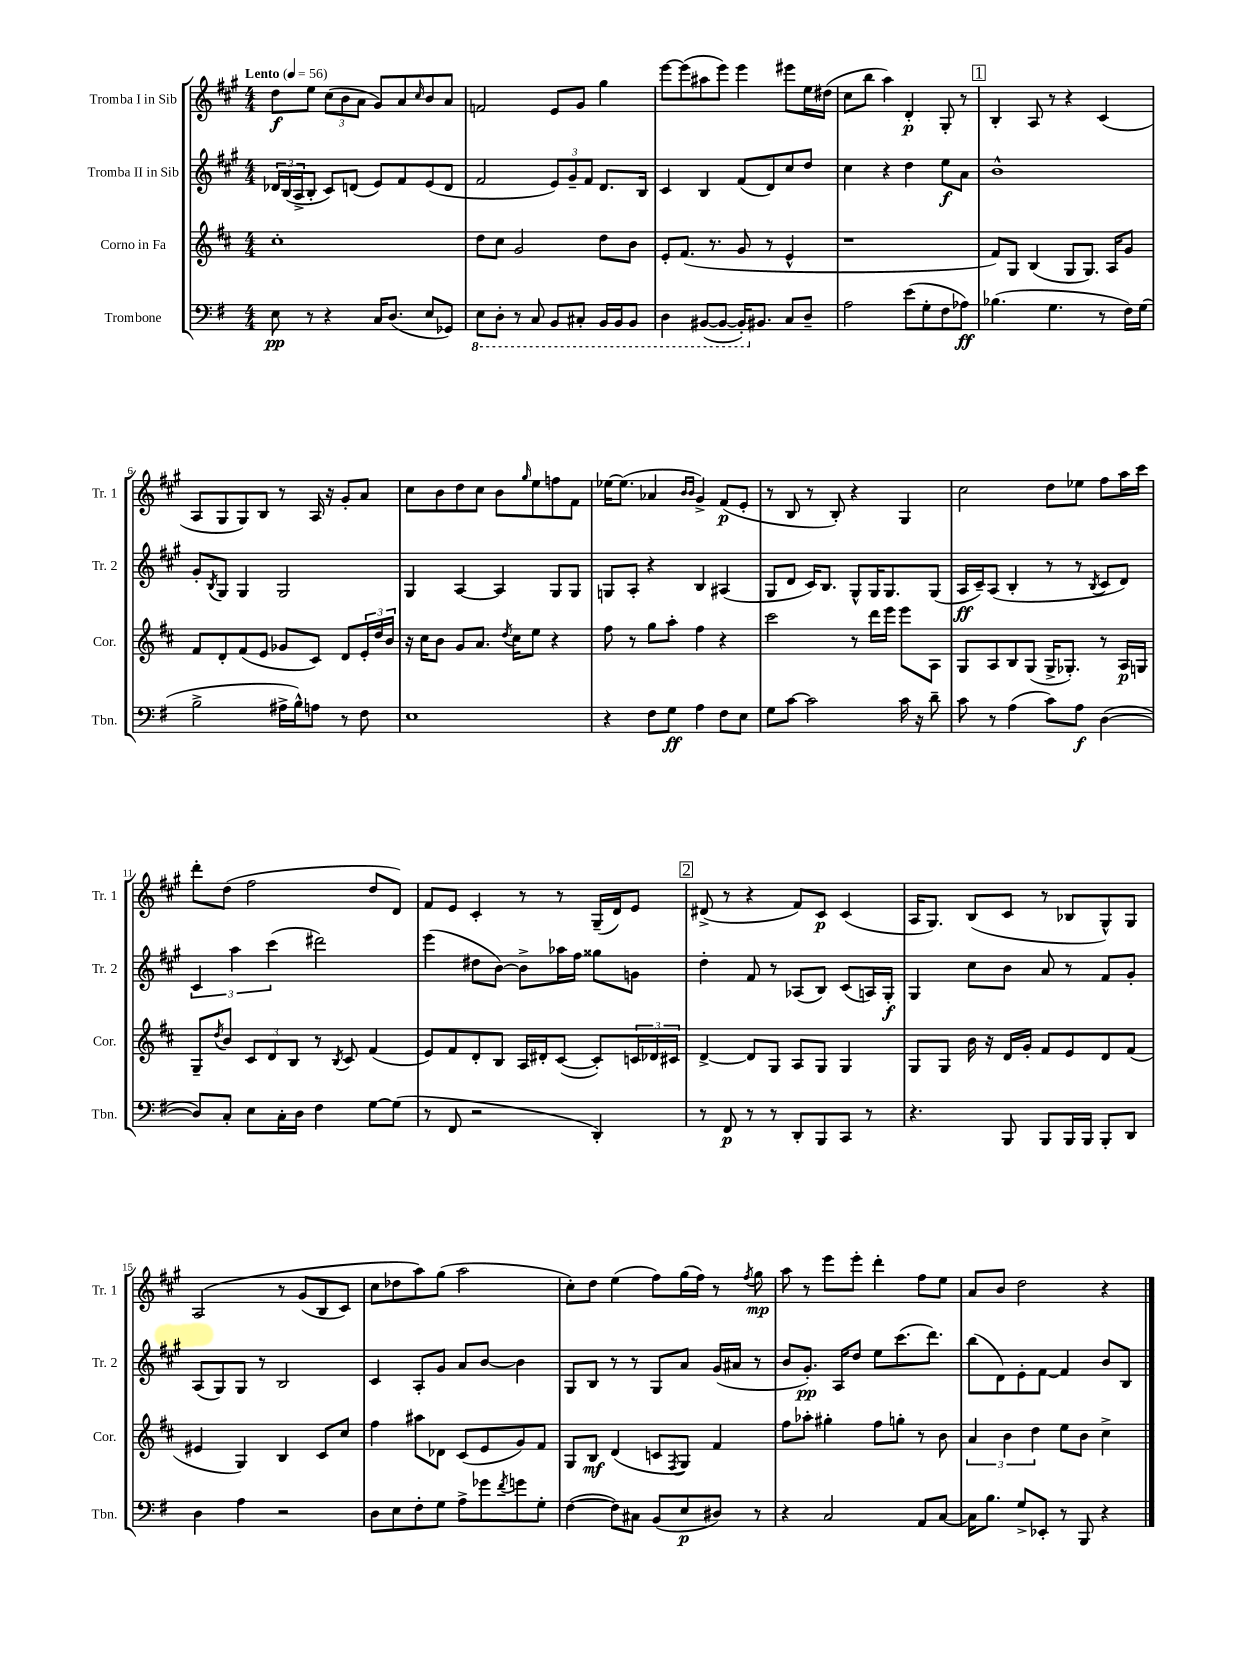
<<
\new StaffGroup <<
\new Staff = "s0" \with { instrumentName = "Tromba I in Sib" shortInstrumentName = "Tr. 1" } {
    \clef treble \key a \major \numericTimeSignature \time 4/4 \tempo "Lento" 4 = 56
    d''8\f e''8 \tuplet 3/2 { cis''8( b'8 a'8 } gis'8) a'8 \grace { cis''16 } b'8 a'8 |
    f'2 e'8 gis'8 gis''4 |
    e'''8~ e'''8( ais''8 e'''8) e'''4 eis'''8 e''16 dis''16( |
    cis''8 b''8 a''4) d'4-.\p gis8-. r8 |
    \mark \markup { \box "1" } b4-. a8 r8 r4 cis'4( |
    a8 gis8 gis8) b8 r8 a16 r16 gis'8-. a'8 |
    cis''8 b'8 d''8 cis''8 b'8 \grace { gis''16 } e''8 f''8 fis'8 |
    ees''16~ ees''8.( aes'4 \grace { b'16 b'16 } gis'4->) fis'8\p( e'8-. |
    r8 b8 r8 b8-.) r4 gis4 |
    cis''2 d''8 ees''8 fis''8 a''16 cis'''16 |
    d'''8-. d''8( fis''2 d''8 d'8) |
    fis'8 e'8 cis'4-. r8 r8 gis16--( d'16) e'8 |
    \mark \markup { \box "2" } dis'8->( r8 r4 fis'8) cis'8\p cis'4( |
    a16 gis8.) b8( cis'8 r8 bes8 gis8-^) gis8 |
    a2\( r8 gis'8( b8 cis'8) |
    cis''8 des''8 a''8\) gis''8( a''2 |
    cis''8-.) d''8 e''4( fis''8) gis''16( fis''16) r8 \acciaccatura { fis''8 } gis''8\mp |
    a''8 r8 e'''8 e'''8-. d'''4-. fis''8 e''8 |
    a'8 b'8 d''2 r4 \bar "|." |
}
\new Staff = "s1" \with { instrumentName = "Tromba II in Sib" shortInstrumentName = "Tr. 2" } {
    \clef treble \key a \major \numericTimeSignature \time 4/4
    \tuplet 3/2 { des'16 b16( a16-> } b8-. cis'8) d'8( e'8) fis'8 e'8( d'8 |
    fis'2 \tuplet 3/2 { e'8) gis'8-- fis'8 } d'8. b16 |
    cis'4 b4 fis'8( d'8) cis''8 d''8 |
    cis''4 r4 d''4 e''8\f a'8 |
    \mark \markup { \box "1" } b'1-^ |
    gis'8-. \acciaccatura { b8 } gis8 gis4 gis2 |
    gis4 a4~ a4 gis8 gis8 |
    g8 a8-. r4 b4 ais4( |
    gis8 d'8 cis'16) b8. gis8-^ gis16 gis8. gis8( |
    a16\ff cis'16--) a8( b4-. r8 r8 \acciaccatura { b8 } cis'8 d'8) |
    \tuplet 3/2 { cis'4 a''4 cis'''4( } dis'''2) |
    e'''4( dis''8 b'8~) b'8-> aes''16 fis''16 gisis''8 g'8 |
    \mark \markup { \box "2" } d''4-. fis'8 r8 aes8( b8) cis'8( a16) gis16-.\f |
    gis4 cis''8 b'8 a'8 r8 fis'8 gis'8-. |
    a8( gis8) gis8 r8 b2 |
    cis'4 a8-. gis'8 a'8 b'8~ b'4 |
    gis8 b8 r8 r8 gis8 a'8 gis'16( ais'16 r8 |
    b'8 gis'8.-.\pp) a16 d''8 e''8 cis'''8.( d'''8.) |
    b''8( d'8) e'8-. fis'8~ fis'4 b'8 b8 \bar "|." |
}
\new Staff = "s2" \with { instrumentName = "Corno in Fa" shortInstrumentName = "Cor." } {
    \clef treble \key d \major \numericTimeSignature \time 4/4
    cis''1-. |
    d''8 cis''8 g'2 d''8 b'8 |
    e'8-. fis'8.( r8. g'8 r8 e'4-^ |
    r1 |
    \mark \markup { \box "1" } fis'8) g8 b4( g8 g8.) a16 g'8 |
    fis'8 d'8-. fis'8( e'8 ges'8 cis'8) d'8 \tuplet 3/2 { e'16-. d''16 b'16 } |
    r16 cis''16 b'8 g'8 a'8. \acciaccatura { d''8 } cis''16 e''8 r4 |
    fis''8 r8 g''8 a''8-. fis''4 r4 |
    cis'''2 r8 d'''16 e'''16 e'''8 a8 |
    g8 a8 b8 g8( g16-> ges8.-.) r8 a16\p g16 |
    g8-- \acciaccatura { d''8 } b'8 \tuplet 3/2 { cis'8 d'8 b8 } r8 \acciaccatura { b8 } cis'8 fis'4( |
    e'8) fis'8 d'8-. b8 a16 dis'16-. cis'8~( cis'8-.) \tuplet 3/2 { c'16 des'16 cis'16 } |
    \mark \markup { \box "2" } d'4~-> d'8 g8 a8 g8 g4 |
    g8 g8 b'16 r16 d'16 g'16-. fis'8 e'8 d'8 fis'8( |
    eis'4 g4) b4 cis'8 cis''8 |
    fis''4 ais''8 des'8 cis'8( e'8 g'8) fis'8 |
    g8 b8\mf d'4( c'8 \acciaccatura { fis8 } g8) fis'4 |
    fis''8 aes''8-. gis''4-. fis''8 g''8-. r8 b'8 |
    \tuplet 3/2 { a'4 b'4 d''4 } e''8 b'8 cis''4-> \bar "|." |
}
\new Staff = "s3" \with { instrumentName = "Trombone" shortInstrumentName = "Tbn." } {
    \clef bass \key g \major \numericTimeSignature \time 4/4
    e8\pp r8 r4 c16 d8.( e8 ges,8) |
    \ottava #-1 e,8 d,8-. r8 c,8 b,,8 cis,8-. b,,16 b,,16 b,,8 |
    d,4 bis,,8~( bis,,8~ bis,,16-.) \ottava #0 bis,8. c8 d8-- |
    a2 e'8( g8-. fis8 aes8\ff) |
    \mark \markup { \box "1" } bes4.( g4. r8 fis16) g16( |
    b2-> ais16-> b16-^) a8 r8 fis8 |
    e1 |
    r4 fis8 g8\ff a4 fis8 e8 |
    g8 c'8~ c'2 c'16 r16 d'8-- |
    c'8 r8 a4( c'8) a8\f d4~( |
    d8) c8-. e8 c16-. d16 fis4 g8~ g8( |
    r8 fis,8 r2 d,4-.) |
    \mark \markup { \box "2" } r8 fis,8\p r8 r8 d,8-. b,,8 c,8 r8 |
    r4. b,,8 b,,8 b,,16 b,,16 b,,8-. d,8 |
    d4 a4 r2 |
    d8 e8 fis8-. g8 a8-> ges'8 \acciaccatura { fis'8 } g'8 g8-. |
    fis4~( fis8) cis8 b,8( e8\p dis8) r8 |
    r4 c2 a,8 c8~ |
    c16 b8. g8-> ees,8-. r8 b,,8 r4 \bar "|." |
}
>>
>>
